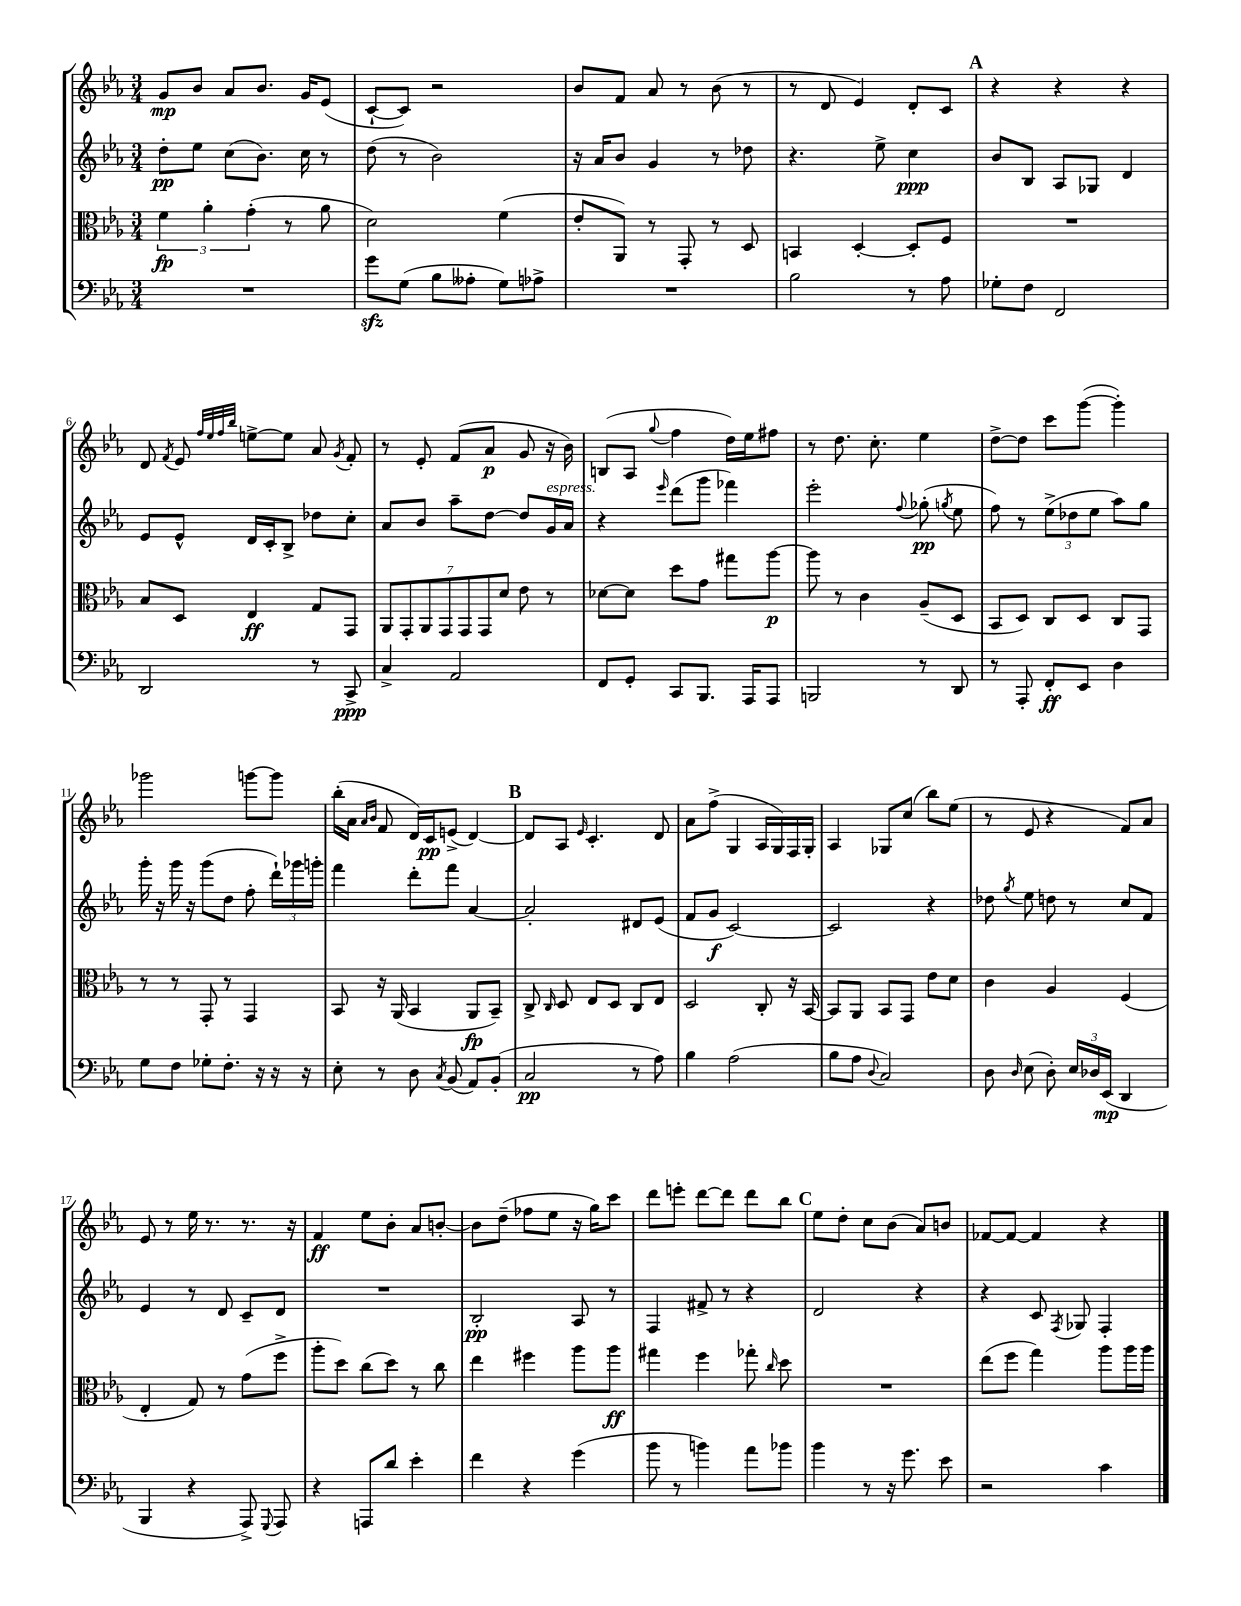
<<
\new StaffGroup <<
\new Staff = "s0" {
    \clef treble \key ees \major \numericTimeSignature \time 3/4
    \autoBeamOff g'8[\mp bes'8] aes'8[ bes'8.] g'16[ ees'8]( |
    c'8[~-! c'8]) r2 |
    bes'8[ f'8] aes'8 r8 bes'8( r8 |
    r8 d'8 ees'4) d'8[-. c'8] |
    \mark \markup { \bold "A" } r4 r4 r4 |
    d'8 \acciaccatura { f'8 } ees'8 \grace { f''32[ ees''32 f''32 bes''32] } e''8[~-> e''8] aes'8 \acciaccatura { g'8 } f'8-. |
    r8 ees'8-. f'8[( aes'8]\p g'8 r16 bes'16) |
    b8[( aes8] \appoggiatura { g''8 } f''4 d''16[) ees''16 fis''8] |
    r8 d''8. c''8.-. ees''4 |
    d''8[~-> d''8] c'''8[ g'''8]~( g'''4-.) |
    ges'''2 g'''8[~ g'''8] |
    bes''16[-.( aes'16] \grace { aes'16[ bes'16] } f'8 d'16[) c'16\pp e'8]->( d'4~) |
    \mark \markup { \bold "B" } d'8[ aes8] \grace { ees'16 } c'4.-. d'8 |
    aes'8[ f''8]->( g4 aes16[ g16) f16 g16]-. |
    aes4 ges8[ c''8]( bes''8[) ees''8]( |
    r8 ees'8 r4 f'8[) aes'8] |
    ees'8 r8 ees''16 r8. r8. r16 |
    f'4\ff ees''8[ bes'8]-. aes'8[ b'8]~-. |
    b'8[ d''8]--( fes''8[ ees''8] r16 g''16[) c'''8] |
    d'''8[ e'''8]-. d'''8[~ d'''8] d'''8[ bes''8] |
    \mark \markup { \bold "C" } ees''8[ d''8]-. c''8[ bes'8]( aes'8[) b'8] |
    fes'8[~ fes'8]~ fes'4 r4 \bar "|." |
}
\new Staff = "s1" {
    \clef treble \key ees \major \numericTimeSignature \time 3/4
    \autoBeamOff d''8[-.\pp ees''8] c''8[( bes'8.]) c''16 r8 |
    d''8( r8 bes'2) |
    r16 aes'16[ bes'8] g'4 r8 des''8 |
    r4. ees''8-> c''4\ppp |
    \mark \markup { \bold "A" } bes'8[ bes8] aes8[ ges8] d'4 |
    ees'8[ ees'8]-^ d'16[ c'16-. bes8]-> des''8[ c''8]-. |
    aes'8[ bes'8] aes''8[-- d''8]~ d''8[ g'16^\markup { \italic "espress." } aes'16] |
    r4 \grace { ees'''16 } d'''8[( g'''8] fes'''4) |
    ees'''2-. \appoggiatura { f''8 } ges''8-.\pp( \acciaccatura { g''8 } ees''8 |
    f''8) r8 \tuplet 3/2 { ees''8[->( des''8 ees''8] } aes''8[) g''8] |
    g'''16-. r16 g'''16 r16 g'''8[( d''8] f''8-. \tuplet 3/2 { d'''16[-!) ges'''16 g'''16]-. } |
    f'''4 d'''8[-. f'''8] aes'4~ |
    \mark \markup { \bold "B" } aes'2-. dis'8[ ees'8]( |
    f'8[ g'8]\f c'2~) |
    c'2 r4 |
    des''8 \acciaccatura { g''8 } ees''8 d''8 r8 c''8[ f'8] |
    ees'4 r8 d'8 c'8[-- d'8] |
    R2. |
    bes2-.\pp aes8 r8 |
    f4 fis'8-> r8 r4 |
    \mark \markup { \bold "C" } d'2 r4 |
    r4 c'8 \acciaccatura { f8 } ges8 f4-. \bar "|." |
}
\new Staff = "s2" {
    \clef alto \key ees \major \numericTimeSignature \time 3/4
    \autoBeamOff \tuplet 3/2 { f'4\fp aes'4-. g'4-.( } r8 aes'8 |
    d'2) f'4( |
    ees'8[-. aes,8]) r8 g,8-. r8 d8 |
    b,4 d4~-. d8[-. f8] |
    \mark \markup { \bold "A" } R2. |
    bes8[ d8] ees4\ff g8[ g,8] |
    \tuplet 7/4 { aes,8[ g,8-. aes,8 g,8 g,8 g,8 d'8] } ees'8 r8 |
    des'8[~ des'8] d''8[ g'8] gis''8[ aes''8]~\p |
    aes''8 r8 c'4 aes8[--( d8] |
    bes,8[ d8]) c8[ d8] c8[ g,8] |
    r8 r8 g,8-. r8 g,4 |
    bes,8 r16 aes,16( bes,4 aes,8[\fp bes,8]--) |
    \mark \markup { \bold "B" } c8-> \grace { c16 } d8 ees8[ d8] c8[ ees8] |
    d2 c8-. r16 bes,16~ |
    bes,8[ aes,8] bes,8[ g,8] ees'8[ d'8] |
    c'4 aes4 f4( |
    ees4-. g8) r8 g'8[( f''8]-> |
    aes''8[-. d''8]) c''8[( d''8]) r8 c''8 |
    ees''4 fis''4 aes''8[ aes''8]\ff |
    gis''4 f''4 ges''8-. \grace { c''16 } d''8 |
    \mark \markup { \bold "C" } R2. |
    ees''8[( f''8] g''4) aes''8[ aes''16 aes''16] \bar "|." |
}
\new Staff = "s3" {
    \clef bass \key ees \major \numericTimeSignature \time 3/4
    \autoBeamOff R2. |
    g'8[\sfz g8]( bes8[ aeses8]-. g8[) aes8]-> |
    R2. |
    bes2 r8 aes8 |
    \mark \markup { \bold "A" } ges8[-. f8] f,2 |
    d,2 r8 c,8->\ppp |
    c4-> aes,2 |
    f,8[ g,8]-. c,8[ bes,,8.] aes,,16[ aes,,8] |
    b,,2 r8 d,8 |
    r8 aes,,8-. f,8[-.\ff ees,8] d4 |
    g8[ f8] ges8[-. f8.]-. r16 r16 r16 |
    ees8-. r8 d8 \acciaccatura { c8 } bes,8( aes,8[) bes,8]-.( |
    \mark \markup { \bold "B" } c2\pp r8 aes8) |
    bes4 aes2( |
    bes8[ aes8] \appoggiatura { d8 } c2) |
    d8 \grace { d16 } ees8( d8-.) \tuplet 3/2 { ees16[ des16 ees,16]\mp( } d,4 |
    bes,,4 r4 aes,,8->) \appoggiatura { g,,8 } aes,,8 |
    r4 a,,8[ d'8] ees'4-. |
    f'4 r4 g'4( |
    bes'8 r8 b'4) aes'8[ bes'8] |
    \mark \markup { \bold "C" } bes'4 r8 r16 g'8. ees'8 |
    r2 c'4 \bar "|." |
}
>>
>>
